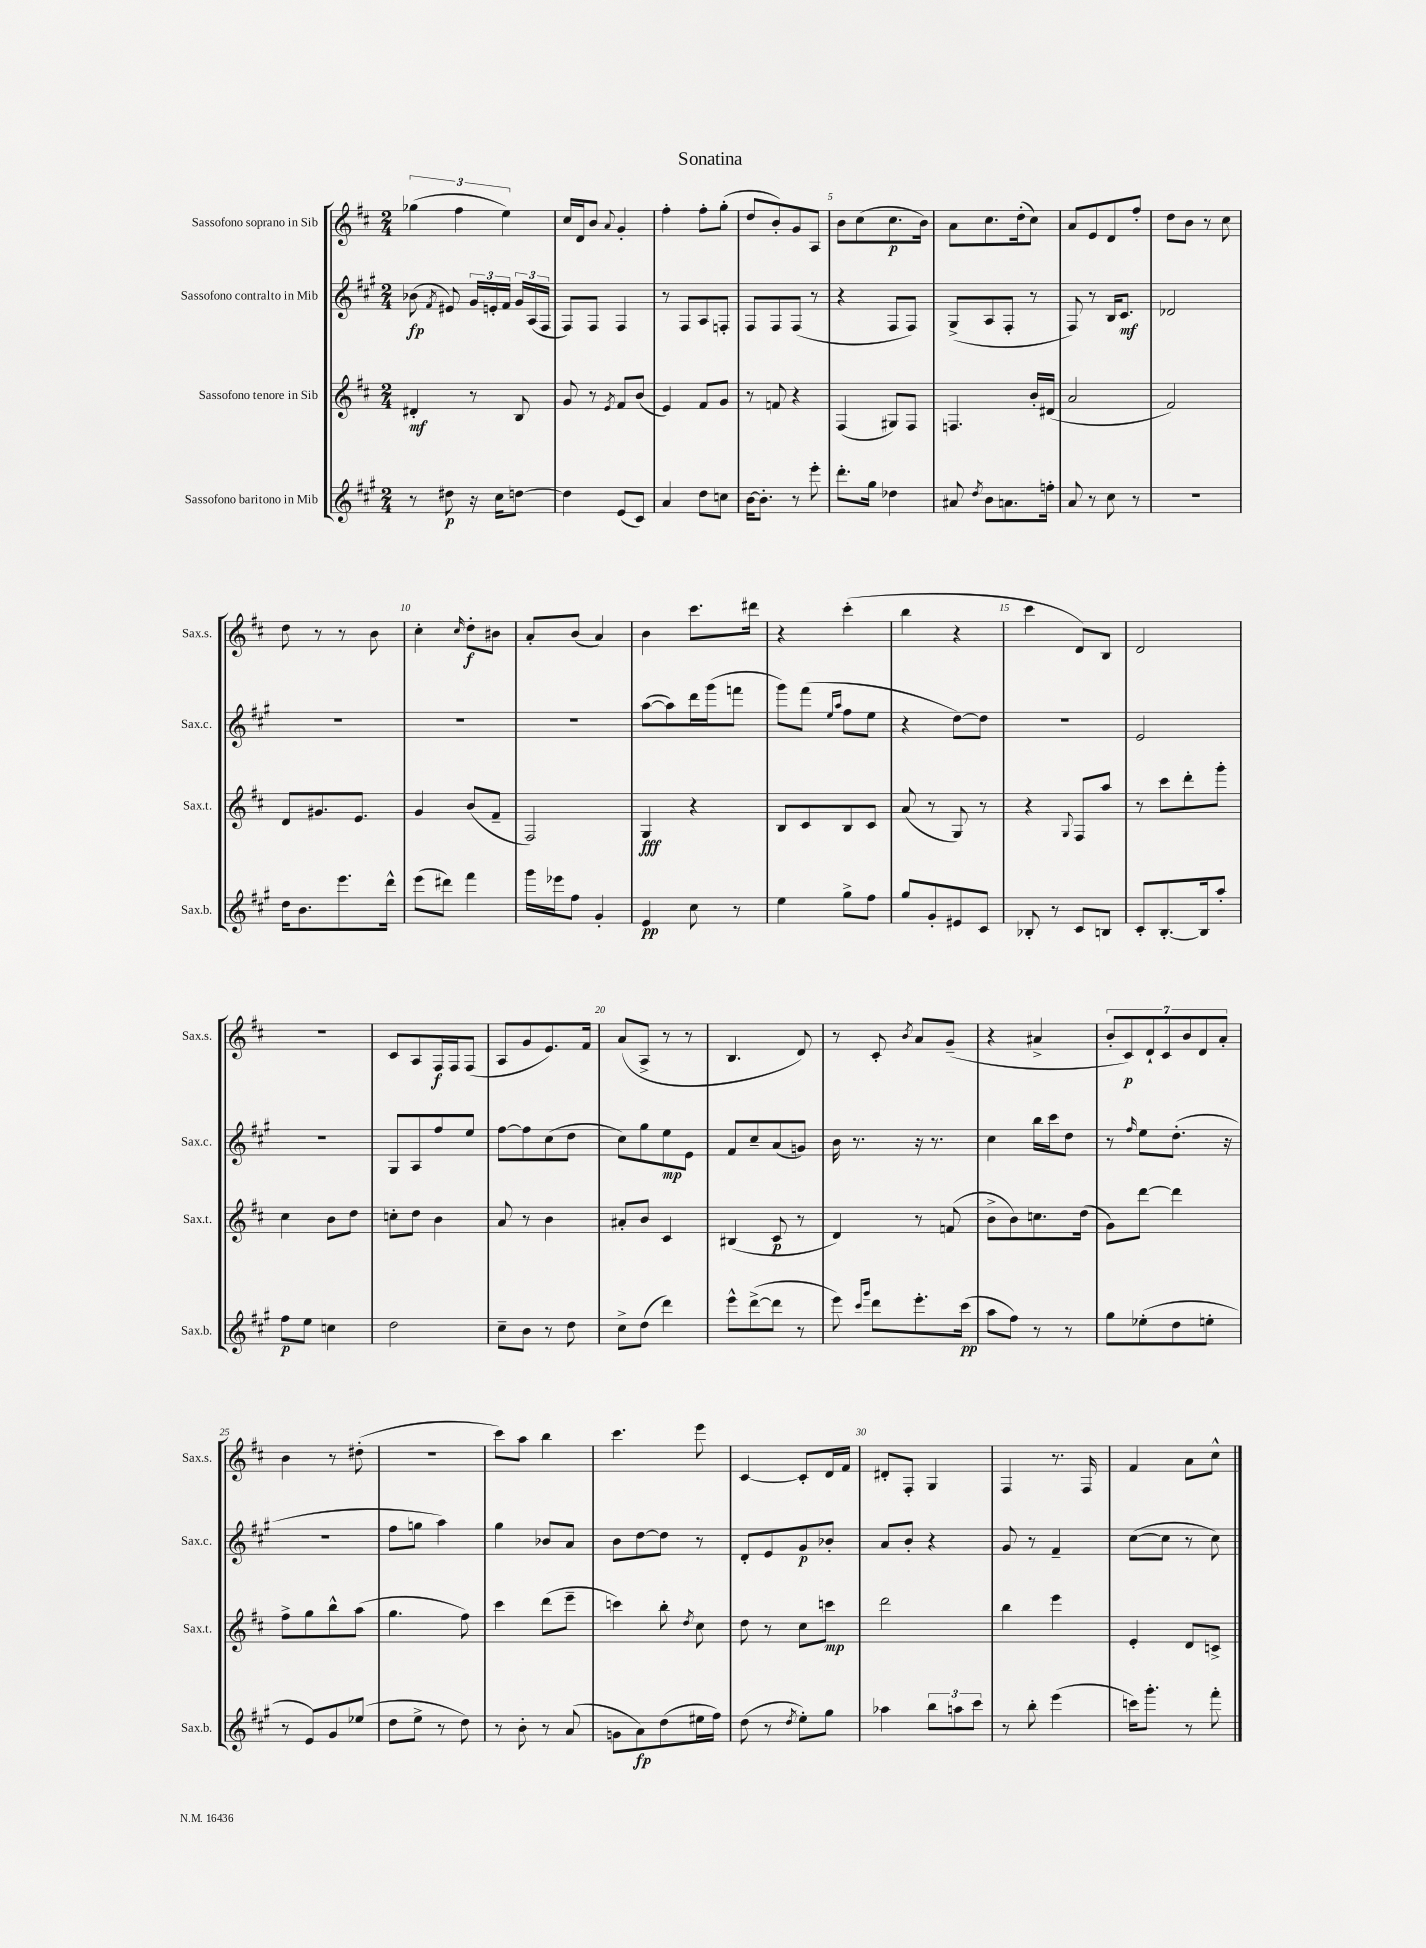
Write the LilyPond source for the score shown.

\header { title = "Sonatina" }
<<
\new StaffGroup <<
\new Staff = "s0" \with { instrumentName = "Sassofono soprano in Sib" shortInstrumentName = "Sax.s." } {
    \clef treble \key d \major \numericTimeSignature \time 2/4
    \autoBeamOff \tuplet 3/2 { ges''4( fis''4 e''4) } |
    cis''16[ d'16 b'8] \appoggiatura { a'8 } g'4-. |
    fis''4-. fis''8[-. g''8]-.( |
    d''8[ b'8-.) g'8 a8] |
    b'8[ cis''8( cis''8.\p b'16]) |
    a'8[ cis''8. d''16-.( cis''8]) |
    a'8[ e'8 d'8 fis''8]-. |
    d''8[ b'8] r8 cis''8 |
    d''8 r8 r8 b'8 |
    cis''4-. \grace { cis''16 } d''8[-.\f bis'8] |
    a'8[-. b'8]( a'4) |
    b'4 cis'''8.[ dis'''16] |
    r4 cis'''4-.( |
    b''4 r4 |
    cis'''4 d'8[) b8] |
    d'2 |
    R2 |
    cis'8[ a8 fis16\f fis16 fis8]( |
    a8[ g'8 e'8.) fis'16] |
    a'8[( a8]-> r8 r8 |
    b4. d'8) |
    r8 cis'8-. \acciaccatura { b'8 } a'8[ g'8]--( |
    r4 ais'4-> |
    \tuplet 7/4 { b'8[-. cis'8\p) d'8-! cis'8 b'8 d'8 a'8]-. } |
    b'4 r8 dis''8-.( |
    r2 |
    cis'''8[) a''8] b''4 |
    cis'''4. e'''8 |
    cis'4~ cis'8[-. d'16 fis'16] |
    dis'8[-. fis8]-. g4 |
    fis4 r8. fis16 |
    fis'4 a'8[ cis''8]-^ \bar "|." |
}
\new Staff = "s1" \with { instrumentName = "Sassofono contralto in Mib" shortInstrumentName = "Sax.c." } {
    \clef treble \key a \major \numericTimeSignature \time 2/4
    \autoBeamOff bes'8\fp( \acciaccatura { fis'8 } eis'8) \tuplet 3/2 { gis'16[ e'16-. fis'16] } \tuplet 3/2 { gis'16[ a16( fis16] } |
    fis8[) fis8] fis4 |
    r8 fis8[ a8 f8]-. |
    fis8[ fis8 fis8]( r8 |
    r4 fis8[ fis8]) |
    gis8[->( a8 fis8]-. r8 |
    fis8) r8 b16[ cis'8.]\mf |
    des'2 |
    R2 |
    R2 |
    R2 |
    a''8[~( a''8) d'''16 gis'''16( f'''8] |
    gis'''8[) fis'''8]( \grace { e''16[ a''16] } fis''8[ e''8] |
    r4 d''8[~) d''8] |
    R2 |
    e'2 |
    R2 |
    gis8[ a8 fis''8 e''8] |
    fis''8[~ fis''8 cis''8( d''8] |
    cis''8[) gis''8 e''8\mp e'8] |
    fis'8[ cis''8-- a'8( g'8]) |
    b'16 r8. r16 r8. |
    cis''4 b''16[ cis'''16 d''8] |
    r8 \grace { fis''16 } e''8[ d''8.]-.( r16 |
    R2 |
    fis''8[ g''8] a''4) |
    gis''4 bes'8[ a'8] |
    b'8[ d''8~ d''8] r8 |
    d'8[-. e'8 gis'8\p bes'8]-. |
    a'8[ b'8]-. r4 |
    gis'8 r8 fis'4-- |
    cis''8[~( cis''8] r8 cis''8) \bar "|." |
}
\new Staff = "s2" \with { instrumentName = "Sassofono tenore in Sib" shortInstrumentName = "Sax.t." } {
    \clef treble \key d \major \numericTimeSignature \time 2/4
    \autoBeamOff dis'4-.\mf r8 b8 |
    g'8 r8 \acciaccatura { e'8 } fis'8[ b'8]( |
    e'4) fis'8[ g'8] |
    r8 f'8 r4 |
    fis4( gis8[) fis8] |
    f4. b'16[-. dis'16]( |
    a'2 |
    fis'2) |
    d'8[ gis'8. e'8.] |
    g'4 b'8[( fis'8]-- |
    fis2) |
    g4\fff r4 |
    b8[ cis'8 b8 cis'8] |
    a'8( r8 g8) r8 |
    r4 \appoggiatura { g8 } fis8[ a''8] |
    r8 cis'''8[ d'''8-. g'''8]-. |
    cis''4 b'8[ d''8] |
    c''8[-. d''8] b'4 |
    a'8 r8 b'4 |
    ais'8[-. b'8] cis'4 |
    bis4( cis'8\p r8 |
    d'4) r8 f'8( |
    b'8[-> b'8) c''8. d''16]( |
    g'8[) d'''8]~ d'''4 |
    fis''8[-> g''8 b''8-^ a''8]( |
    g''4. fis''8) |
    cis'''4 d'''8[( e'''8]-- |
    c'''4) b''8-. \acciaccatura { d''8 } cis''8 |
    d''8 r8 cis''8[ c'''8]\mp |
    d'''2 |
    b''4 e'''4 |
    e'4-. d'8[ c'8]-> \bar "|." |
}
\new Staff = "s3" \with { instrumentName = "Sassofono baritono in Mib" shortInstrumentName = "Sax.b." } {
    \clef treble \key a \major \numericTimeSignature \time 2/4
    \autoBeamOff r8 dis''8\p r16 cis''16[ d''8]~ |
    d''4 e'8[( cis'8]) |
    a'4 d''8[ c''8] |
    b'16[~ b'8.]-. r8 e'''8-. |
    d'''8.[-. gis''16] des''4 |
    ais'8 \acciaccatura { d''8 } b'8[ a'8. f''16]-. |
    a'8 r8 cis''8 r8 |
    R2 |
    d''16[ b'8. e'''8. d'''16]-^ |
    e'''8[( dis'''8]) fis'''4 |
    gis'''16[ ees'''16 fis''8] gis'4-. |
    e'4\pp cis''8 r8 |
    e''4 gis''8[-> fis''8] |
    gis''8[ gis'8-. eis'8 cis'8] |
    bes8-. r8 cis'8[ b8] |
    cis'8[-. b8.~-. b16 a''8]-. |
    fis''8[\p e''8] c''4 |
    d''2 |
    cis''8[-- b'8] r8 d''8 |
    cis''8[-> d''8]( d'''4) |
    e'''8[-^ d'''8~->( d'''8] r8 |
    e'''8) \grace { cis'''16[ gis'''16] } d'''8[ e'''8.-. cis'''16]\pp( |
    a''8[ fis''8]) r8 r8 |
    gis''8[ ees''8-.( d''8 e''8]-. |
    r8 e'8[) gis'8 ees''8]( |
    d''8[ e''8]-> r8 d''8) |
    r8 b'8-. r8 a'8( |
    g'8[ a'8\fp) d''8( eis''16 fis''16]) |
    d''8( r8 \acciaccatura { d''8 } e''8[-.) gis''8] |
    aes''4 \tuplet 3/2 { b''8[ a''8 cis'''8] } |
    r8 b''8-. e'''4( |
    c'''16[) gis'''8.]-. r8 fis'''8-. \bar "|." |
}
>>
>>
\layout { \context { \Score \override BarNumber.break-visibility = ##(#f #t #t) barNumberVisibility = #(every-nth-bar-number-visible 5) } }
